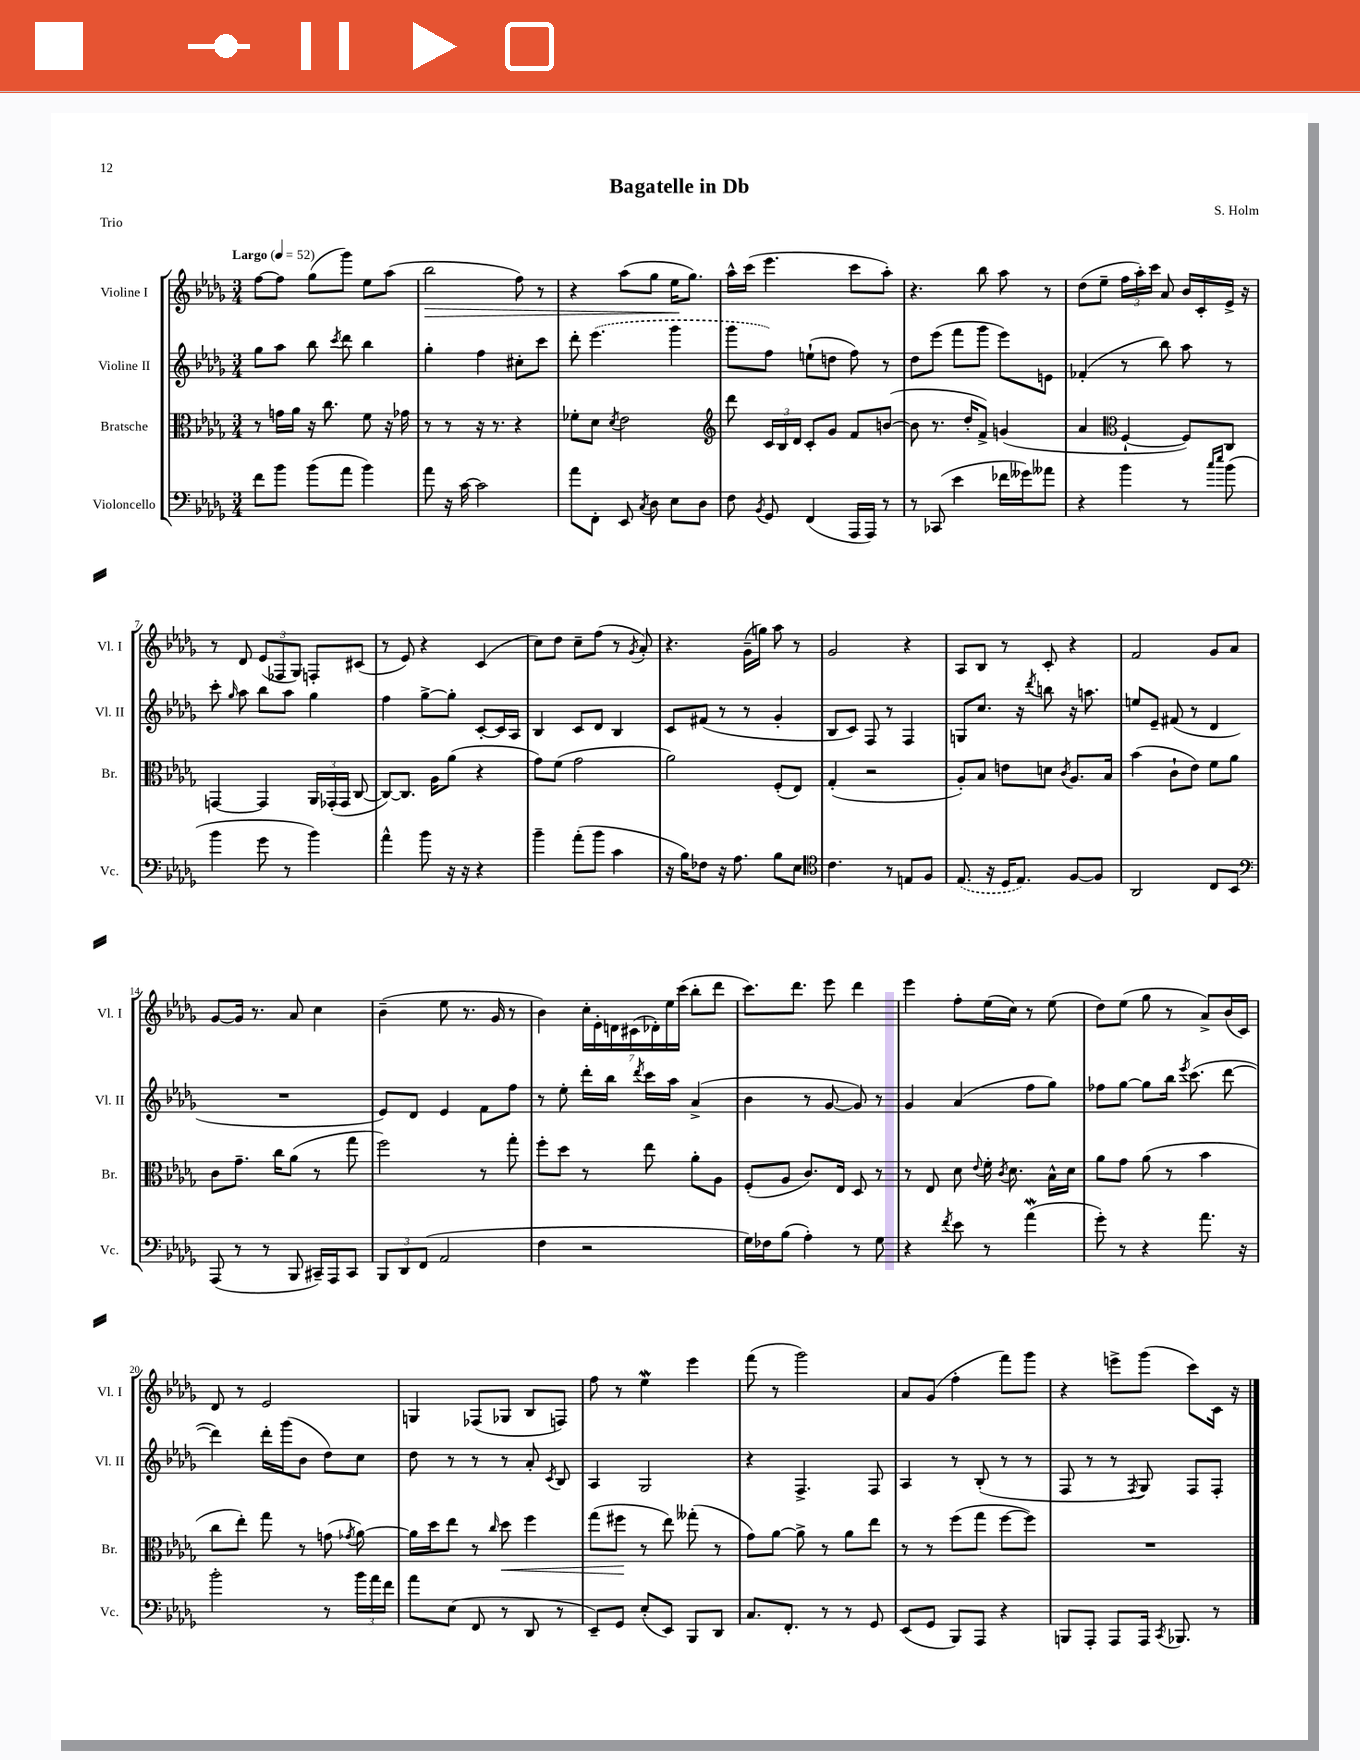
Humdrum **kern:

**kern	**kern	**dynam	**kern	**kern	**dynam
*part4	*part3	*part3	*part2	*part1	*part1
*staff4	*staff3	*staff3	*staff2	*staff1	*staff1
*I"Violoncello	*I"Bratsche	*	*I"Violine II	*I"Violine I	*
*I'Vc.	*I'Br.	*	*I'Vl. II	*I'Vl. I	*
*clefF4	*clefC3	*	*clefG2	*clefG2	*
*k[b-e-a-d-g-]	*k[b-e-a-d-g-]	*	*k[b-e-a-d-g-]	*k[b-e-a-d-g-]	*
*M3/4	*M3/4	*	*M3/4	*M3/4	*
*MM52	*MM52	*	*MM52	*MM52	*
=1	=1	=1	=1	=1	=1
!	!	!	!	!LO:TX:a:B:t=Largo	!
8f\L	8r	.	8gg-\L	[8ff\L	.
8b-\J	16gn\LL	.	8aa-\J	8ff\J]	.
.	16a-\JJ	.	.	.	.
(8b-\L	16r	.	8bb-\	(8gg-\L	.
.	8.cc\	.	.	.	.
.	.	.	8qccc/	.	.
8a-\J	.	.	8ddd-\	8ggg-\J)	.
4b-\)	8f\	.	4bb-\	8ee-\L	.
.	16r	.	.	(8aa-\J	.
.	16g-X\	.	.	.	.
=2	=2	=2	=2	=2	=2
!	!	!	!	!	!LO:HP:b
8a-\	8r	.	4gg-'\	2bb-\	>
16r	8r	.	.	.	.
[16c\	.	.	.	.	.
2c\]	16r	.	4ff\	.	.
.	8.r	.	.	.	.
.	4r	.	8cc#X'\L	8ff\)	.
.	.	.	8ccc\J	8r	.
=3	=3	=3	=3	=3	=3
8a-\L	8f-X'\L	.	8ddd-'\	4r	.
8FF'\J	8d-\J	.	(4.eee-\	.	.
.	8qd-/	.	.	.	.
8EE-/	2e-\	.	.	(8aa-\L	.
8qC/	.	.	.	.	.
8D-\	.	.	.	8gg-\J	.
8E-\L	.	.	4ggg-\	16ee-\KL	.
.	.	.	.	8.gg-\J)	]
8D-\J	.	.	.	.	.
=4	=4	=4	=4	=4	=4
*	*clefG2	*	*	*	*
8F\	8ddd-\	.	8ggg-\L	16aa-^^\LL	.
.	.	.	.	(16ccc\JJ	.
8qBB-/	.	.	.	.	.
8GG-/	24c/LL	.	8ff\J)	4.eee-\	.
.	24B-/	.	.	.	.
.	24d-/JJ	.	.	.	.
(4FF/	8c'/L	.	(8een`\L	.	.
.	8g-/J	.	8ddn\J	.	.
16AAA-/LL	8f/L	.	8ff\)	8ccc\L	.
16AAA-/JJ)	.	.	.	.	.
8r	([8bn/J	.	8r	8aa-'\J)	.
=5	=5	=5	=5	=5	=5
8r	8b\]	.	8dd-\L	4.r	.
(8CC-X/	8.r	.	(8eee-\J	.	.
4e-\	.	.	8fff\L	.	.
.	16dd-'/KL	.	.	.	.
.	8f^/J)	.	8ggg-\J	8bb-\	.
16f-X\LL	(4gn/	.	8eee-\L)	8aa-\	.
16g--X\J)	.	.	.	.	.
8a--X\J	.	.	8en\J	8r	.
=6	=6	=6	=6	=6	=6
4r	4a-/	.	(4f-X'/	(8dd-\L	.
.	.	.	.	8ee-~\J	.
*	*clefC3	*	*	*	*
4b-\	[4F`/	.	8r	24ff\LL	.
.	.	.	.	24aa-'\)	.
.	.	.	.	24ccc\JJ	.
.	.	.	8bb-\)	8a-/	.
8r	8F/L])	.	8aa-\	16b-/LL	.
.	.	.	.	16c'/	.
16qqcc/LL	.	.	.	.	.
16qqee-/JJ	.	.	.	.	.
(8b-\	8C/J	.	8r	16e-^/JJ	.
.	.	.	.	16r	.
!!LO:LB:g=z
=7	=7	=7	=7	=7	=7
4b-\	[4GGn/	.	8ccc'\	8r	.
.	.	.	16qqgg-/	.	.
.	.	.	8aa-\	8d-/	.
8g-\	4GG/]	.	8bb-\L	(12e-/L	.
.	.	.	.	12F-X/	.
8r	.	.	8aa-\J	.	.
.	.	.	.	12G-/J)	.
4b-\)	24AA-/LL	.	4gg-\	8Fn'/L	.
.	(24GG-X'/	.	.	.	.
.	24GG-/JJ	.	.	.	.
.	[8C/	.	.	(8c#X/J	.
=8	=8	=8	=8	=8	=8
4a-^^\	8C/L_)	.	4ff\	8r	.
.	8.C/J]	.	.	8e-/)	.
8b-\	.	.	[8gg-^\L	4r	.
.	16A-\KL	.	.	.	.
16r	(8a-\J	.	8gg-'\J]	.	.
16r	.	.	.	.	.
4r	4r	.	[8c'/L	(4c/	.
.	.	.	16c/L]	.	.
.	.	.	16A-/JJ	.	.
=9	=9	=9	=9	=9	=9
4b-~\	8g-\L)	.	4B-/	8cc\L)	.
.	(8f\J	.	.	8dd-\J	.
(8a-'\L	2g-\	.	8c/L	8cc~\L	.
8b-\J	.	.	8d-/J	(8ff\J	.
4c\	.	.	4B-/	8r	.
.	.	.	.	8qg-/	.
.	.	.	.	8a-'/)	.
=10	=10	=10	=10	=10	=10
16r	2a-\)	.	8c/L	4.r	.
16B-\KL)	.	.	.	.	.
8F-X\J	.	.	(8f#X/J	.	.
16r	.	.	8r	.	.
8.A-\	.	.	.	.	.
.	.	.	8r	(16g-~\LL	.
.	.	.	.	16ggn\JJ)	.
8B-\L	(8F'/L	.	4g-'/	8aa-\	.
8E-\J	8E-/J)	.	.	8r	.
=11	=11	=11	=11	=11	=11
*clefC4	*	*	*	*	*
4.c\	(4G-'/	.	8B-/L	2g-/	.
.	.	.	8c/J)	.	.
.	2r	.	8F/	.	.
8r	.	.	8r	.	.
8En/L	.	.	4F/	4r	.
8F/J	.	.	.	.	.
=12	=12	=12	=12	=12	=12
(8.E-/	8A-'/L)	.	8Gn/L	8A-/L	.
.	8B-/J	.	8.cc/J	8B-/J	.
16r	.	.	.	.	.
16D-/KL	8en\L	.	.	8r	.
8.E-/J)	.	.	16r	.	.
.	.	.	8qddd-/	.	.
.	8dn\J	.	8bbn\	8c'/	.
.	8qc/	.	.	.	.
[8F/L	8.A-/L	.	16r	4r	.
.	.	.	8.aan\	.	.
8F/J]	.	.	.	.	.
.	16B-/Jk	.	.	.	.
=13	=13	=13	=13	=13	=13
2AA-/	(4b-\	.	8een/L	2f/	.
.	.	.	8e-~/J	.	.
.	8c`\L	.	(8f#X/	.	.
.	8e-\J)	.	8r	.	.
8C/L	8f\L	.	4d-/	8g-/L	.
8BB-/J	8a-\J	.	.	8a-/J	.
!!LO:LB:g=z
=14	=14	=14	=14	=14	=14
*clefF4	*	*	*	*	*
(8AAA-/	8c\L	.	2.r	[8g-/L	.
8r	8.g-~\J	.	.	16g-/Jk]	.
.	.	.	.	8.r	.
8r	.	.	.	.	.
.	16cc\KL	.	.	.	.
8BBB-/	(8a-\J	.	.	8a-/	.
16CC#X~/LL)	8r	.	.	4cc\	.
16AAA-/J	.	.	.	.	.
8CC#/J	8gg-\	.	.	.	.
=15	=15	=15	=15	=15	=15
12BBB-/L	2ff\)	.	8e-/L)	(4b-~\	.
12DD-/	.	.	.	.	.
.	.	.	8d-/J	.	.
(12FF/J	.	.	.	.	.
2AA-/	.	.	4e-/	8ee-\	.
.	.	.	.	8.r	.
.	8r	.	8f\L	.	.
.	.	.	.	16g-/	.
.	8gg-'\	.	8ff\J	8r	.
=16	=16	=16	=16	=16	=16
4F\	8ff'\L	.	8r	4b-\)	.
.	8dd-\J	.	8ee-'\	.	.
2r	8r	.	16ddd-'\LL	28cc'\LL	.
.	.	.	.	28e-'\	.
.	.	.	16bb-\JJ	.	.
.	.	.	.	28dn\	.
.	.	.	.	(28c#X\	.
.	.	.	8qddd-/	.	.
.	8ee-\	.	16ccc\LL	.	.
.	.	.	.	28d-X'\)	.
.	.	.	.	28ee-\	.
.	.	.	16aa-\JJ	.	.
.	.	.	.	(28ccc\JJ	.
.	8a-'\L	.	(4a-^/	8bb-'\L	.
.	8A-\J	.	.	8ddd-\J	.
=17	=17	=17	=17	=17	=17
16G-\LL)	(8F'/L	.	4b-\	8.ccc\L)	.
16F-X\J	.	.	.	.	.
(8B-\J	8A-/J	.	.	.	.
.	.	.	.	8.ddd-\J	.
4A-'\)	8.c/L)	.	8r	.	.
.	.	.	[8g-/	8eee-\	.
.	16E-/Jk	.	.	.	.
8r	8D-/	.	8g-/])	4ddd-\	.
8G-\	8r	.	8r	.	.
=18	=18	=18	=18	=18	=18
4r	8r	.	4g-/	4eee-\	.
.	8E-/	.	.	.	.
8qf/	.	.	.	.	.
8e-\	8d-\	.	(4a-/	8ff'\L	.
.	8qqe-/	.	.	.	.
8r	16f'\	.	.	(16ee-\L	.
.	8qc/	.	.	.	.
.	8.d-\	.	.	16cc\JJ)	.
(4a-W\	.	.	8ff\L	8r	.
.	16B-^^\LL	.	8gg-\J)	(8ee-\	.
.	16d-\JJ	.	.	.	.
=19	=19	=19	=19	=19	=19
8g-'\)	8a-\L	.	8ff-X\L	8dd-\L)	.
8r	8g-\J	.	[8gg-\J	(8ee-\J	.
4r	(8a-\	.	8gg-\L]	8gg-\	.
.	8r	.	16bb-\Jk	8r	.
.	.	.	8qeee-/	.	.
.	.	.	(8.ccc\	.	.
8.a-\	4b-\	.	.	8a-^/L)	.
.	.	.	[8ddd-\	(16b-/L	.
16r	.	.	.	16c/JJ)	.
!!LO:LB:g=z
=20	=20	=20	=20	=20	=20
2b-'\	8cc\L	.	4ddd-\])	8d-/	.
.	8ee-'\J)	.	.	8r	.
.	8gg-\	.	16ddd-'\LL	2e-/	.
.	.	.	(16ggg-\J	.	.
.	8r	.	8b-\J	.	.
8r	(8gn\	.	8dd-\L)	.	.
.	8qg-X/	.	.	.	.
24b-\LL	[8a-\)	.	8cc\J	.	.
24a-\	.	.	.	.	.
24f\JJ	.	.	.	.	.
=21	=21	=21	=21	=21	=21
8a-\L	16a-\LL]	.	8dd-\	4Gn/	.
.	16dd-\J	.	.	.	.
(8E-\J	8ee-\J	.	8r	.	.
8FF/	8r	.	8r	(8F-X/L	.
.	16qqcc/	.	.	.	.
!	!	!LO:HP:b	!	!	!
8r	8dd-\	<	8r	8G-X/J	.
8DD-/	4ff\	.	8a-'/	8B-/L	.
.	.	.	8qc/	.	.
8r	.	.	8B-/	8Fn/J)	.
=22	=22	=22	=22	=22	=22
8EE-~/L)	(8gg-\L	.	4A-/	8ff\	.
8GG-/J	8ff#X\J	.	.	8r	.
(8E-'/L	8r	[	2G-/	4ee-W\	.
8EE-/J)	8ee-\)	.	.	.	.
8BBB-/L	(8gg--X'\	.	.	4eee-\	.
8DD-/J	8r	.	.	.	.
=23	=23	=23	=23	=23	=23
8.C/L	8g-\L)	.	4r	(8fff\	.
.	[8a-\J	.	.	8r	.
8.FF'/J	.	.	.	.	.
.	8a-^\]	.	4.F^/	2ggg-\)	.
8r	8r	.	.	.	.
8r	8a-\L	.	.	.	.
8GG-/	8ee-\J	.	8F/	.	.
=24	=24	=24	=24	=24	=24
(8EE-/L	8r	.	4A-/	8a-/L	.
8GG-/J	8r	.	.	(8g-/J	.
8BBB-/L)	(8ff\L	.	8r	4ff'\	.
8AAA-/J	8gg-\J	.	(8B-'/	.	.
4r	[8ff\L	.	8r	8fff\L)	.
.	8ff\J])	.	8r	8ggg-\J	.
=25	=25	=25	=25	=25	=25
8BBBn/L	2.r	.	8F/	4r	.
8AAA-'/J	.	.	8r	.	.
8AAA-/L	.	.	8r	8eeen^\L	.
.	.	.	8qF/	.	.
16AAA-/Jk	.	.	8G-/)	(8ggg-\J	.
8qCC/	.	.	.	.	.
8.BBB-X/	.	.	.	.	.
.	.	.	8F/L	8ccc\L)	.
8r	.	.	8F'/J	16c\Jk	.
.	.	.	.	16r	.
==	==	==	==	==	==
*-	*-	*-	*-	*-	*-
